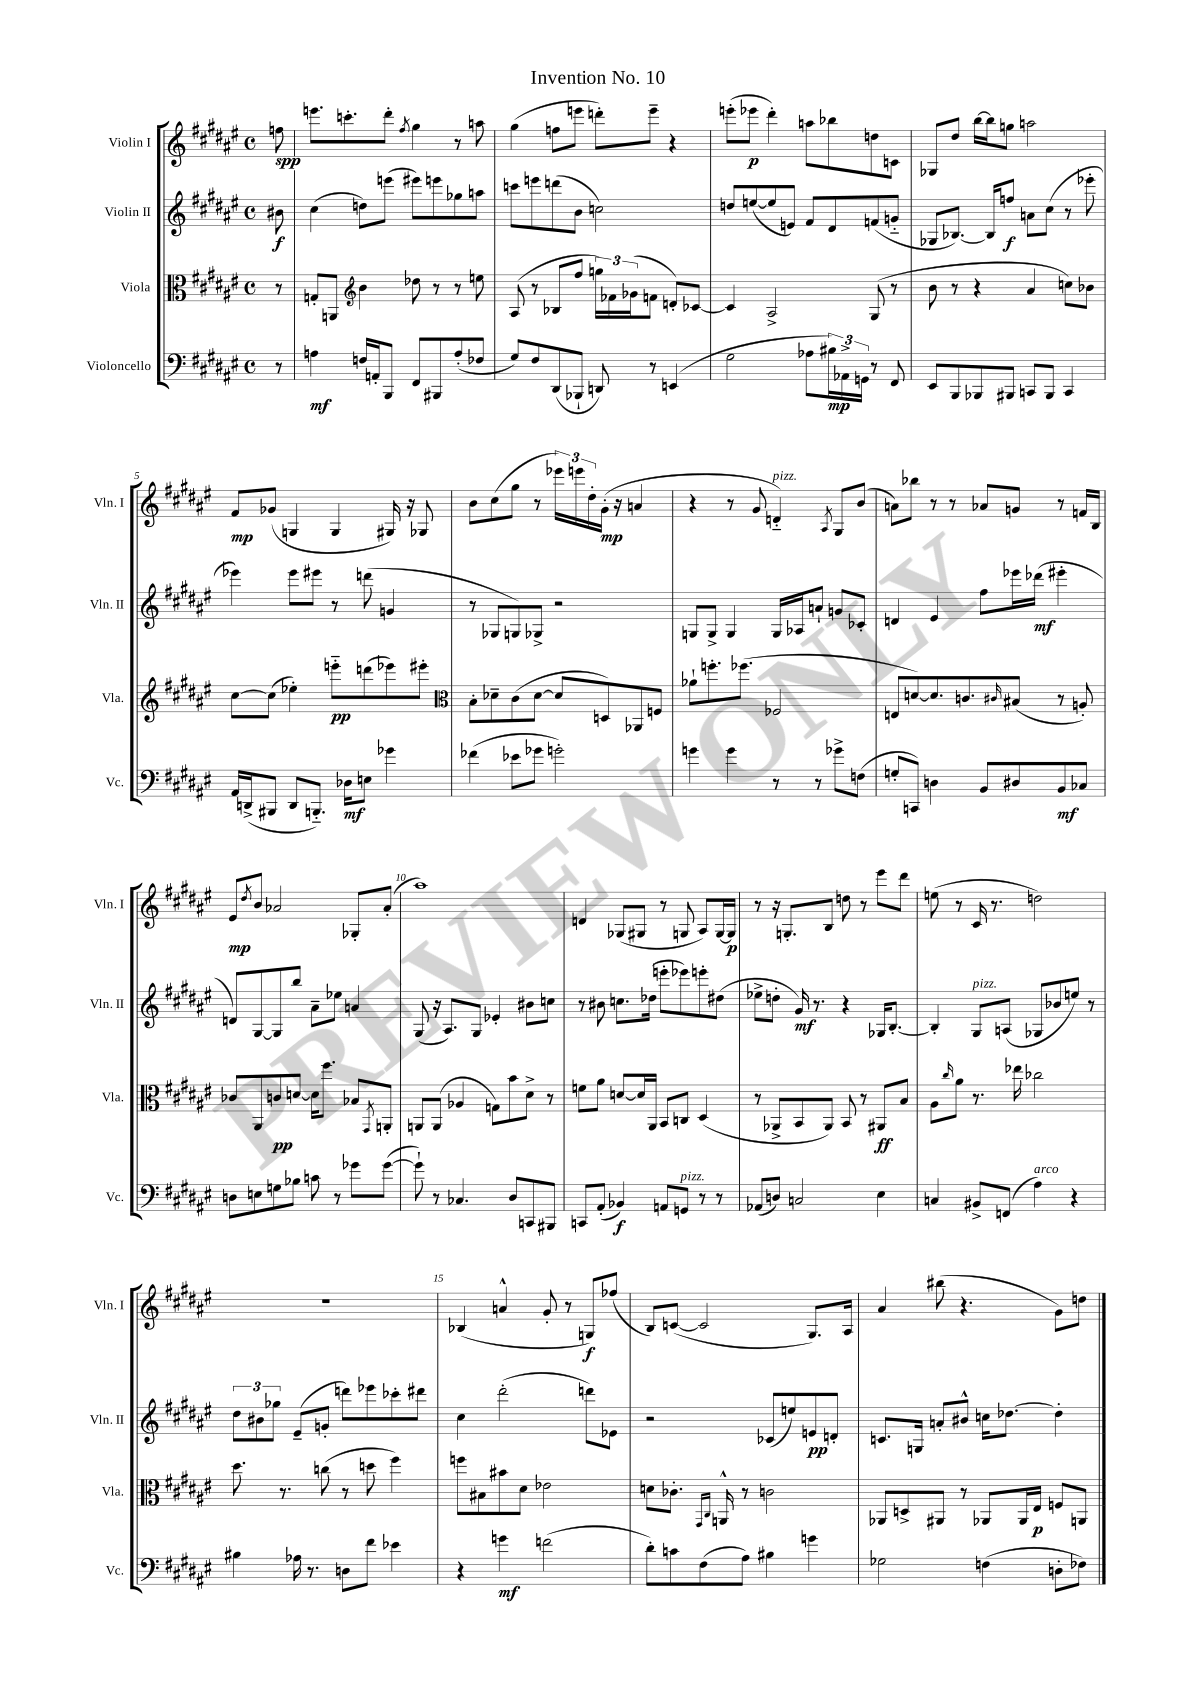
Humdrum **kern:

**kern	**dynam	**kern	**dynam	**kern	**dynam	**kern	**dynam
*part4	*part4	*part3	*part3	*part2	*part2	*part1	*part1
*staff4	*staff4	*staff3	*staff3	*staff2	*staff2	*staff1	*staff1
*I"Violoncello	*	*I"Viola	*	*I"Violin II	*	*I"Violin I	*
*I'Vc.	*	*I'Vla.	*	*I'Vln. II	*	*I'Vln. I	*
*clefF4	*	*clefC3	*	*clefG2	*	*clefG2	*
*k[f#c#g#d#a#e#]	*	*k[f#c#g#d#a#e#]	*	*k[f#c#g#d#a#e#]	*	*k[f#c#g#d#a#e#]	*
*M4/4	*	*M4/4	*	*M4/4	*	*M4/4	*
*met(c)	*	*met(c)	*	*met(c)	*	*met(c)	*
=	=	=	=	=	=	=	=
8r	.	8r	.	8b#X\	f	8ffn\	spp
=1	=1	=1	=1	=1	=1	=1	=1
4An\	mf	8Gn'/L	.	(4cc#\	.	8.eeen\L	.
.	.	8AAn/J	.	.	.	.	.
.	.	.	.	.	.	8.cccn'\	.
*	*	*clefG2	*	*	*	*	*
16Fn/LL	.	4b\	.	8ddn\L)	.	.	.
16AAn'/J	.	.	.	.	.	.	.
8BBB/J	.	.	.	(8eeen\J	.	8ddd#'\J	.
.	.	.	.	.	.	8qff#/	.
8FF#/L	.	8dd-X\	.	8eee#X\L)	.	4gg#\	.
8BBB#X/	.	8r	.	8eeen\	.	.	.
(8A'/	.	8r	.	8gg-X\	.	8r	.
8F-X/J	.	8een\	.	8aan\J	.	8aan\	.
=2	=2	=2	=2	=2	=2	=2	=2
8G#/L)	.	(8A#/	.	8cccn\L	.	(4gg#\	.
8F#/	.	8r	.	8eeen\	.	.	.
(8DD#/	.	8B-X/L	.	(8dddn\	.	8ffn\L	.
8BBB-X`/J	.	8ff#/J	.	8b\J	.	8eeen\J	.
8DDn/)	.	24ggn\LL)	.	2ccn\)	.	8dddn'\L)	.
.	.	24f-X\	.	.	.	.	.
.	.	(24g-X\J	.	.	.	.	.
8r	.	8fn\J	.	.	.	8eee~\J	.
(4EEn/	.	8dn'/L)	.	.	.	4r	.
.	.	[8c-X/J	.	.	.	.	.
=3	=3	=3	=3	=3	=3	=3	=3
2G#\	.	4c-/]	.	8ddn/L	.	(8eeen'\L	.
.	.	.	.	([8een/	.	8eee-X\J	p
.	.	2A#^/	.	8ee/]	.	4ddd#'\)	.
.	.	.	.	8en/J)	.	.	.
8A-X\L	.	.	.	8f#/L	.	8aan\L	.
24B#X\L)	mp	.	.	8d#/	.	8bb-X\	.
24AA-X^\	.	.	.	.	.	.	.
24GGn\JJ	.	.	.	.	.	.	.
8r	.	(8G#/	.	(8fn/	.	8ddn\	.
8FF#/	.	8r	.	8gn/J	.	8cn\J	.
=4	=4	=4	=4	=4	=4	=4	=4
8EE#/L	.	8b\	.	8G-X/L	.	8G-X/L	.
8BBB/	.	8r	.	[8.B-X/J)	.	8dd#/J	.
8BBB-X/	.	4r	.	.	.	[16bb\LL	.
.	.	.	.	16B-/KL]	.	16bb\J]	.
8BBB#X/J	.	.	.	8ffn/J	f	8ggn\J	.
8CCn/L	.	4a#/	.	8an\L	.	2aan\	.
8BBB#/J	.	.	.	(8cc#\J	.	.	.
4CC/	.	8ccn\L)	.	8r	.	.	.
.	.	8b-X\J	.	8eee-X'\	.	.	.
!!LO:LB:g=z
=5	=5	=5	=5	=5	=5	=5	=5
16AA#/LL	.	[8cc#\L	.	4eee-X\)	.	8f#/L	mp
(16DDn^/J	.	.	.	.	.	.	.
8BBB#X/J	.	(8cc#\J]	.	.	.	(8g-X/J	.
8DD/L	.	4ee-X'\)	.	8eee-\L	.	4Gn/	.
8.BBBn/J)	.	.	.	8eee#X\J	.	.	.
.	.	8eeen\L	pp	8r	.	4G/	.
16D-X\KL	mf	.	.	.	.	.	.
8En\J	.	(8dddn\	.	(8dddn\	.	.	.
4g-X\	.	8eee-X\)	.	4gn/	.	16G#X/)	.
.	.	.	.	.	.	16r	.
.	.	8eee#X'\J	.	.	.	8G-X/	.
=6	=6	=6	=6	=6	=6	=6	=6
*	*	*clefC3	*	*	*	*	*
(4f-X\	.	8B'\L	.	8r	.	8b\L	.
.	.	8d-X~\	.	8G-X/L	.	(8cc#\	.
8e-X\L	.	(8c#\	.	8Gn/)	.	8gg#\J	.
8g-X\J	.	[8d-\J	.	8G-X^/J	.	8r	.
2gn'\)	.	8d-/L]	.	2r	.	24eee-X\LL)	.
.	.	.	.	.	.	24eeen\	.
.	.	.	.	.	.	24dd#'\	.
.	.	8Dn/)	.	.	.	(16g#'\JJ	mp
.	.	.	.	.	.	16r	.
.	.	8AA-X/	.	.	.	4an/	.
.	.	8Fn/J	.	.	.	.	.
=7	=7	=7	=7	=7	=7	=7	=7
4gn\	.	8a-X`\L	.	8Gn/L	.	4r	.
.	.	8.ffn'\	.	8G^/J	.	.	.
4g\	.	.	.	4G/	.	8r	.
.	.	(8.ff-X\J	.	.	.	.	.
.	.	.	.	.	.	8g#/	.
!	!	!	!	!	!	!LO:TX:a:i:t=pizz.	!
8r	.	2F-X/	.	16G/LL	.	4dn/)	.
.	.	.	.	16A-X/J	.	.	.
8r	.	.	.	8an`/J	.	.	.
.	.	.	.	.	.	8qA#/	.
8g-X^\L	.	.	.	8gn/L	.	8G#/L	.
(8Fn\J	.	.	.	8c-X'/J	.	(8b/J	.
=8	=8	=8	=8	=8	=8	=8	=8
8Gn'/L	.	8En/L	.	4dn/	.	8an\L)	.
8CCn/J)	.	[8dn/)	.	.	.	8bb-X\J	.
4Dn\	.	8.d/]	.	4e#/	.	8r	.
.	.	.	.	.	.	8r	.
.	.	8.cn/	.	.	.	.	.
8BB/L	.	.	.	8ff#\L	.	8a-X/L	.
.	.	16qqc#X/	.	.	.	.	.
8D#X/	.	(8B#X/J	.	16eee-X\L	.	8gn/J	.
.	.	.	.	(16ddd-X\JJ	mf	.	.
8BB/	mf	8r	.	4eee#X'\	.	8r	.
8C-X/J	.	8An'/)	.	.	.	16fn/LL	.
.	.	.	.	.	.	16B/JJ	.
!!LO:LB:g=z
=9	=9	=9	=9	=9	=9	=9	=9
8Dn\L	.	8c-X/L	.	8dn/L)	.	8e#/L	mp
.	.	.	.	.	.	8qdd#/	.
8En\	.	8AA#/	.	[8G#/	.	8b/J	.
8Gn\	.	8cn/	pp	8G#/]	.	2a-X/	.
8B-X\J	.	[8dn/J	.	8bb/J	.	.	.
8cn\	.	16d\KL]	.	8a#~\L	.	.	.
.	.	8.ff#\J	.	.	.	.	.
8r	.	.	.	8ee-X\J	.	.	.
8g-X\L	.	8B-X/L	.	4an/	.	8G-X'/L	.
.	.	8qGG#/	.	.	.	.	.
([8g-\J	.	8AAn'/J	.	.	.	(8a-'/J	.
=10	=10	=10	=10	=10	=10	=10	=10
8g-`\])	.	8AAn/L	.	(8G#/	.	1aa#)	.
8r	.	(8AA/J	.	16r	.	.	.
.	.	.	.	8.A#/L)	.	.	.
4.C-X/	.	4A-X/	.	.	.	.	.
.	.	.	.	8G#/J	.	.	.
.	.	8Gn\L)	.	4e-X'/	.	.	.
8D#/L	.	8b\	.	.	.	.	.
8CCn/	.	8d#^\J	.	8b#X\L	.	.	.
8BBB#X/J	.	8r	.	8ccn\J	.	.	.
=11	=11	=11	=11	=11	=11	=11	=11
8CCn/L	.	8fn\L	.	8r	.	4dn/	.
(8AA#'/J	.	8a#\J	.	8b#X\	.	.	.
4BB-X/)	f	[8dn/L	.	8.ccn\L	.	(8G-X/L	.
.	.	16d/L]	.	.	.	8G#X/J	.
.	.	16AA#/JJ	.	(16dd-X\Jk	.	.	.
8AAn/L	.	8BB/L	.	8eeen'\L	.	8r	.
!LO:TX:a:i:t=pizz.	!	!	!	!	!	!	!
8GGn/J	.	8Cn/J	.	8eee-X\)	.	8Gn/	.
8r	.	(4D#/	.	8eeen'\	.	8A#/L)	.
8r	.	.	.	(8dd#X\J	.	[16G/L	.
.	.	.	.	.	.	16G/JJ]	p
=12	=12	=12	=12	=12	=12	=12	=12
(8AA-X/L	.	8r	.	8ee-X^\L	.	8r	.
8Dn/J)	.	8AA-X^/L	.	8ddn'\J	.	16r	.
.	.	.	.	.	.	8.Gn'/L	.
2Cn/	.	8BB/	.	16g#/)	mf	.	.
.	.	.	.	8.r	.	.	.
.	.	8AA-/J)	.	.	.	8B/J	.
.	.	8BB/	.	4r	.	8ddn\	.
.	.	8r	.	.	.	8r	.
4E#\	.	8AA#X/L	ff	16G-X/KL	.	8eee#\L	.
.	.	.	.	[8.B'/J	.	.	.
.	.	8B/J	.	.	.	8ddd#\J	.
=13	=13	=13	=13	=13	=13	=13	=13
4Cn/	.	8A#\L	.	4B'/]	.	(8een\	.
.	.	16qqcc#/	.	.	.	.	.
.	.	8a#\J	.	.	.	8r	.
!	!	!	!	!LO:TX:a:i:t=pizz.	!	!	!
8BB#X^/L	.	8.r	.	8G#/L	.	16c#/	.
.	.	.	.	.	.	8.r	.
(8FFn/J	.	.	.	(8An/J	.	.	.
.	.	16ee-X\	.	.	.	.	.
!LO:TX:a:i:t=arco	!	!	!	!	!	!	!
4A#\)	.	2cc-X\	.	8G-X/L	.	2ddn\)	.
.	.	.	.	8b-X/	.	.	.
4r	.	.	.	8een/J)	.	.	.
.	.	.	.	8r	.	.	.
!!LO:LB:g=z
=14	=14	=14	=14	=14	=14	=14	=14
4B#X\	.	8.dd#\	.	12dd#\L	.	1r	.
.	.	.	.	12b#X\	.	.	.
.	.	.	.	12gg-X\J	.	.	.
.	.	8.r	.	.	.	.	.
16A-X\	.	.	.	(8e#~/L	.	.	.
8.r	.	.	.	.	.	.	.
.	.	(8ccn\	.	8gn'/J	.	.	.
8Dn\L	.	8r	.	8dddn\L)	.	.	.
8f#\J	.	8ddn\	.	8eee-X\	.	.	.
4e-X\	.	4ff#\)	.	8ccc-X'\	.	.	.
.	.	.	.	8ddd#X\J	.	.	.
=15	=15	=15	=15	=15	=15	=15	=15
4r	.	8ffn\L	.	4cc#\	.	(4B-X/	.
.	.	8B#X\	.	.	.	.	.
4gn\	mf	8b#X\	.	(2ddd#'\	.	4an^^/	.
.	.	8d#\J	.	.	.	.	.
(2fn\	.	2e-X\	.	.	.	8g#'/	.
.	.	.	.	.	.	8r	.
.	.	.	.	8dddn\L)	.	8Gn/L)	f
.	.	.	.	8e-X\J	.	(8ff-X/J	.
=16	=16	=16	=16	=16	=16	=16	=16
8d#'\L)	.	8dn\L	.	2r	.	8B/L)	.
8cn\	.	8.c-X'\J	.	.	.	([8cn/J	.
(8F#\	.	.	.	.	.	2c/]	.
.	.	16qqGG#/LL	.	.	.	.	.
.	.	16qqC#/JJ	.	.	.	.	.
.	.	16AAn^^/	.	.	.	.	.
8A#\J)	.	8r	.	.	.	.	.
4B#X\	.	2cn\	.	(8c-X/L	.	.	.
.	.	.	.	8een/)	.	.	.
4gn\	.	.	.	8en/	pp	8.G#/L)	.
.	.	.	.	8dn'/J	.	.	.
.	.	.	.	.	.	16A#/Jk	.
=17	=17	=17	=17	=17	=17	=17	=17
2G-X\	.	8AA-X/L	.	8.cn/L	.	4a#/	.
.	.	8Dn^/	.	.	.	.	.
.	.	.	.	16Gn/Jk	.	.	.
.	.	8AA#X/J	.	8an'/L	.	(8bb#X\	.
.	.	8r	.	8b#X^^/J	.	4.r	.
(4Fn\	.	8AA-X/L	.	16ccn\KL	.	.	.
.	.	.	.	[8.dd-X\J	.	.	.
.	.	16AA-/L	.	.	.	.	.
.	.	16E#/JJ	p	.	.	.	.
8Dn'\L	.	8Fn/L	.	4dd-'\]	.	8g#\L)	.
8F-X\J)	.	8AAn/J	.	.	.	8ddn\J	.
==	==	==	==	==	==	==	==
*-	*-	*-	*-	*-	*-	*-	*-
